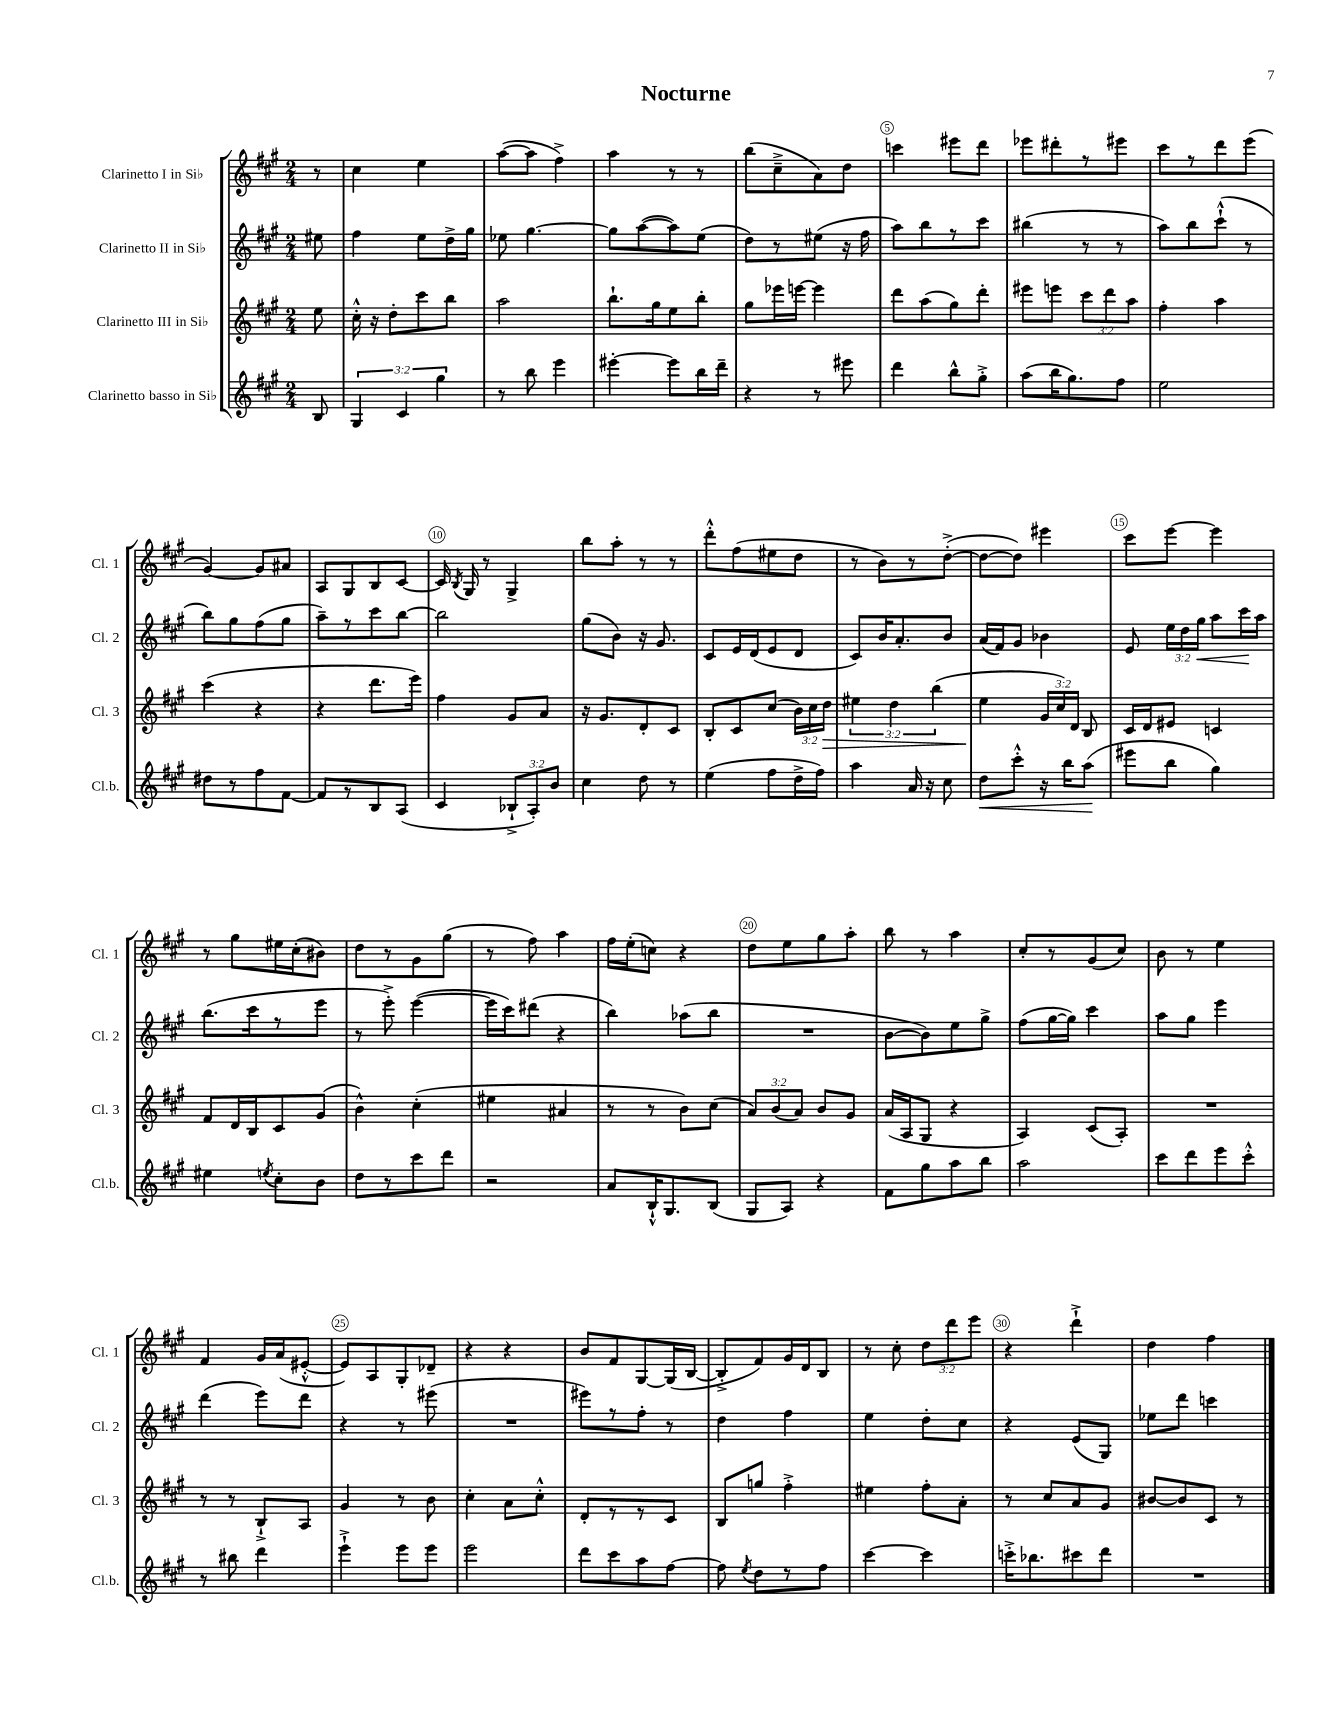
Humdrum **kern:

**kern	**kern	**kern	**kern
*staff4	*staff3	*staff2	*staff1
*clefG2	*clefG2	*clefG2	*clefG2
*k[f#c#g#]	*k[f#c#g#]	*k[f#c#g#]	*k[f#c#g#]
*M2/4	*M2/4	*M2/4	*M2/4
8B	8ee	8ee#	8r
=	=	=	=
6G#	16cc#'^^	4ff#	4cc#
.	16r	.	.
.	8dd'	.	.
6c#	.	.	.
.	8ccc#	8ee	4ee
6gg#	.	.	.
.	8bb	16dd^	.
.	.	16gg#	.
=	=	=	=
8r	2aa	8ee-	([8aa
8bb	.	[4.gg#	8aa]
4eee	.	.	4ff#^)
=	=	=	=
[4eee#'	8.bb`	8gg#]	4aa
.	.	([8aa	.
.	16gg#	.	.
8eee#]	8ee	8aa])	8r
16bb	8bb'	(8ee	8r
16ddd~	.	.	.
=	=	=	=
4r	8gg#	8dd)	(8bb
.	16eee-	8r	8cc#~^
.	[16eee	.	.
8r	4eee]	(8ee#	8a)
8eee#	.	16r	8dd
.	.	16ff#	.
=	=	=	=
4ddd	8ddd	8aa)	4ccc
.	(8aa	8bb	.
8bb^^	8gg#)	8r	8eee#
8gg#'^	8ddd'	8ccc#	8ddd
=	=	=	=
(8aa	8eee#	(4bb#	8eee-
16bb	8eee	.	8ddd#'
8.gg#)	.	.	.
.	12ccc#	8r	8r
.	12ddd	.	.
8ff#	.	8r	8eee#
.	12aa	.	.
=	=	=	=
2ee	4ff#'	8aa)	8ccc#
.	.	8bb	8r
.	4aa	(8ccc#`^^	8ddd
.	.	8r	(8eee
=	=	=	=
8dd#	(4ccc#	8bb)	[4g#)
8r	.	8gg#	.
8ff#	4r	(8ff#	8g#]
[8f#	.	8gg#	8a#
=	=	=	=
8f#]	4r	8aa~)	8A
8r	.	8r	8G#
8B	8.ddd	8ccc#	8B
(8A	.	[8bb	[8c#
.	16eee)	.	.
=	=	=	=
4c#	4ff#	2bb]	16c#]
.	.	.	8qB
.	.	.	16G#
.	.	.	8r
12B-`^	8g#	.	4G#^
12A')	.	.	.
.	8a	.	.
12b	.	.	.
=	=	=	=
4cc#	16r	(8gg#	8bb
.	8.g#	.	.
.	.	8b)	8aa'
8dd	8d'	16r	8r
.	.	8.g#	.
8r	8c#	.	8r
=	=	=	=
(4ee	8B'	8c#	8ddd'^^
.	8c#	16e	(8ff#
.	.	(16d	.
8ff#	(8cc#	8e	8ee#
16dd^	24b)	8d	8dd
.	24cc#	.	.
16ff#)	.	.	.
.	24dd	.	.
=	=	=	=
4aa	6ee#	8c#)	8r
.	.	16b	8b)
.	6dd	.	.
.	.	8.a'	.
16a	.	.	8r
16r	.	.	.
.	(6bb	.	.
8cc#	.	8b	([8dd'^
=	=	=	=
8dd	4ee	(16a	8dd_
.	.	16f#)	.
8ccc#'^^	.	8g#	8dd])
16r	24g#	4b-	4eee#
.	24cc#)	.	.
16bb	.	.	.
.	24d	.	.
(8aa	8B	.	.
=	=	=	=
8eee#	16c#	8e	8ccc#
.	16d	.	.
8bb	8e#	24ee	[8eee
.	.	24dd	.
.	.	24gg#	.
4gg#)	4c	8aa	4eee]
.	.	16ccc#	.
.	.	16aa	.
=	=	=	=
4ee#	8f#	(8.bb	8r
.	16d	.	8gg#
.	16B	16ccc#	.
8qee	.	.	.
8cc#'	8c#	8r	16ee#
.	.	.	(16cc#'
8b	(8g#	8eee	8b#)
=	=	=	=
8dd	4b^^)	8r	8dd
8r	.	8eee'^)	8r
8ccc#	(4cc#'	([4eee	8g#
8ddd	.	.	(8gg#
=	=	=	=
2r	4ee#	16eee]	8r
.	.	16ccc#)	.
.	.	(8ddd#	8ff#)
.	4a#	4r	4aa
=	=	=	=
8a	8r	4bb)	16ff#
.	.	.	(16ee'
16B`^^	8r	.	8cc)
8.G#	.	.	.
.	8b)	(8aa-	4r
(8B	(8cc#	8bb	.
=	=	=	=
8G#	12a)	2r	8dd
.	(12b	.	.
8A)	.	.	8ee
.	12a)	.	.
4r	8b	.	8gg#
.	8g#	.	8aa'
=	=	=	=
8f#	(16a	[8b	8bb
.	16A	.	.
8gg#	8G#	8b])	8r
8aa	4r	8ee	4aa
8bb	.	8gg#^	.
=	=	=	=
2aa	4A)	(8ff#	8cc#'
.	.	[16gg#	8r
.	.	16gg#])	.
.	(8c#	4ccc#	(8g#
.	8A')	.	8cc#)
=	=	=	=
8ccc#	2r	8aa	8b
8ddd	.	8gg#	8r
8eee	.	4eee	4ee
8ccc#'^^	.	.	.
=	=	=	=
8r	8r	(4ddd	4f#
8bb#	8r	.	.
4ddd	8B`^	8eee)	16g#
.	.	.	(16a
.	8A	8ddd	[8e#'^^
=	=	=	=
4eee`^	4g#	4r	8e#])
.	.	.	8A
8eee	8r	8r	8G#'
8eee	8b	(8eee#	8d-~
=	=	=	=
2eee	4cc#'	2r	4r
.	8a	.	4r
.	8cc#'^^	.	.
=	=	=	=
8ddd	8d'	8eee#)	8b
8ccc#	8r	8r	8f#
8aa	8r	8ff#'	[8G#
[8ff#	8c#	8r	(16G#]
.	.	.	[16B
=	=	=	=
8ff#]	8B	4dd	8B'^]
8qee	.	.	.
8dd	8gg	.	8f#)
8r	4ff#'^	4ff#	16g#
.	.	.	16d
8ff#	.	.	8B
=	=	=	=
[4ccc#	4ee#	4ee	8r
.	.	.	8cc#'
4ccc#]	8ff#'	8dd'	12dd
.	.	.	12ddd
.	8a'	8cc#	.
.	.	.	12eee
=	=	=	=
16ccc'^	8r	4r	4r
8.bb-	.	.	.
.	8cc#	.	.
8ccc#	8a	(8e	4ddd`^
8ddd	8g#	8G#)	.
=	=	=	=
2r	[8b#	8ee-	4dd
.	8b#]	8ddd	.
.	8c#	4ccc	4ff#
.	8r	.	.
==	==	==	==
*-	*-	*-	*-
